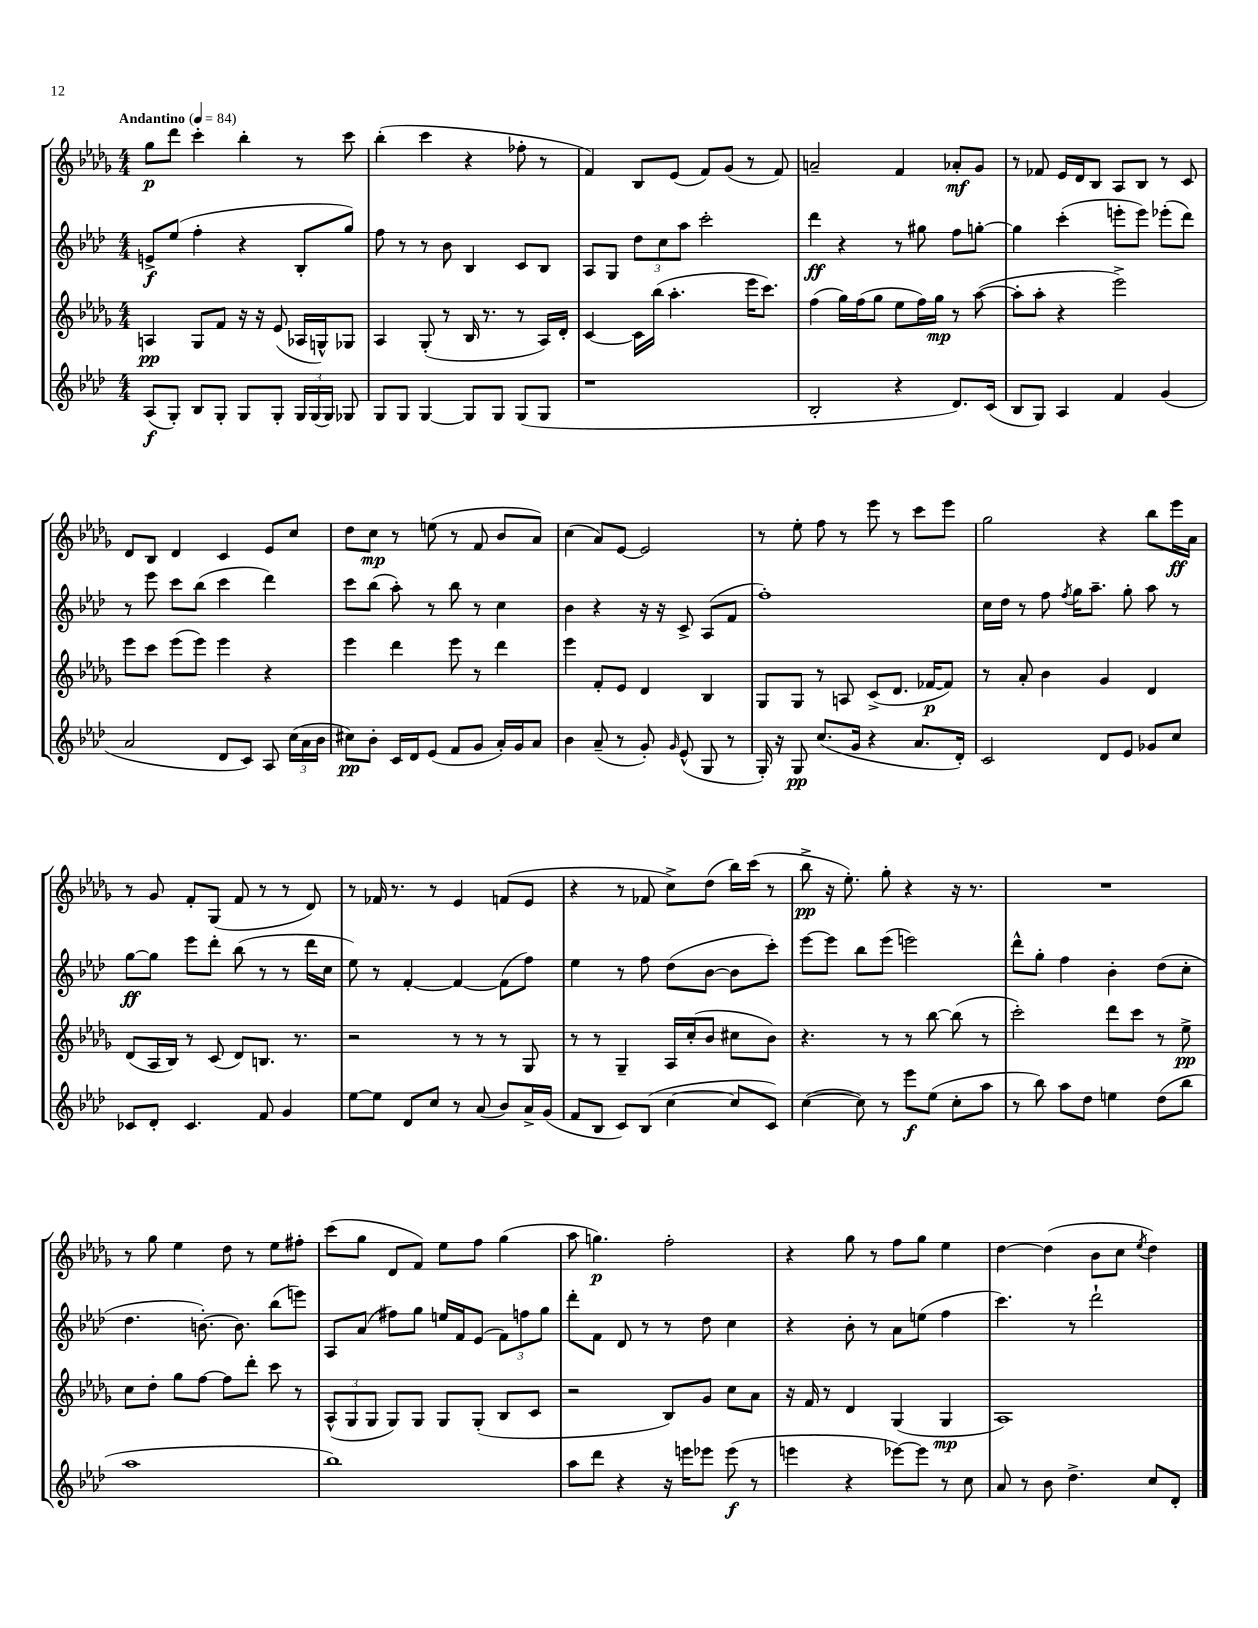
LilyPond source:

<<
\new StaffGroup <<
\new Staff = "s0" {
    \clef treble \key des \major \numericTimeSignature \time 4/4 \tempo "Andantino" 4 = 84
    \autoBeamOff ges''8[\p des'''8] c'''4-. bes''4-. r8 c'''8 |
    bes''4-.( c'''4 r4 fes''8-. r8 |
    f'4) bes8[ ees'8]( f'8[) ges'8]( r8 f'8) |
    a'2-- f'4 aes'8[-.\mf ges'8] |
    r8 fes'8 ees'16[ des'16 bes8] aes8[ bes8] r8 c'8 |
    des'8[ bes8] des'4 c'4 ees'8[ c''8] |
    des''8[ c''8]\mp r8 e''8( r8 f'8 bes'8[ aes'8]) |
    c''4( aes'8[) ees'8]~ ees'2 |
    r8 ees''8-. f''8 r8 ees'''8 r8 c'''8[ ees'''8] |
    ges''2 r4 bes''8[ ees'''16\ff aes'16] |
    r8 ges'8 f'8[-. ges8]( f'8 r8 r8 des'8) |
    r8 fes'16 r8. r8 ees'4 f'8[( ees'8] |
    r4 r8 fes'8 c''8[->) des''8]( bes''16[) c'''16]( r8 |
    bes''8->\pp r16 ees''8.-.) ges''8-. r4 r16 r8. |
    R1 |
    r8 ges''8 ees''4 des''8 r8 ees''8[ fis''8]-. |
    c'''8[( ges''8] des'8[ f'8]) ees''8[ f''8] ges''4( |
    aes''8 g''4.\p) f''2-. |
    r4 ges''8 r8 f''8[ ges''8] ees''4 |
    des''4~ des''4( bes'8[ c''8] \acciaccatura { ees''8 } des''4) \bar "|." |
}
\new Staff = "s1" {
    \clef treble \key aes \major \numericTimeSignature \time 4/4
    \autoBeamOff e'8[->\f ees''8]( f''4-. r4 bes8[-. g''8]) |
    f''8 r8 r8 bes'8 bes4 c'8[ bes8] |
    aes8[ g8] \tuplet 3/2 { des''8[ c''8 aes''8] } c'''2-. |
    des'''4\ff r4 r8 gis''8 f''8[ g''8]~-. |
    g''4 c'''4-.( e'''8[-. e'''8]) ees'''8[-.( des'''8]) |
    r8 ees'''8 c'''8[ bes''8]( c'''4 des'''4) |
    c'''8[ bes''8]( aes''8-.) r8 bes''8 r8 c''4 |
    bes'4 r4 r16 r16 c'8-> aes8[( f'8] |
    f''1-.) |
    c''16[ des''16] r8 f''8 \acciaccatura { f''8 } g''16[ aes''8.]-- g''8-. aes''8 r8 |
    g''8[~\ff g''8] ees'''8[ des'''8]-. bes''8( r8 r8 des'''16[ c''16] |
    ees''8) r8 f'4~-. f'4~ f'8[( f''8]) |
    ees''4 r8 f''8 des''8[( bes'8]~ bes'8[ c'''8]-.) |
    ees'''8[~ ees'''8] bes''8[ ees'''8]( e'''2) |
    des'''8[-^ g''8]-. f''4 bes'4-. des''8[( c''8]-. |
    des''4. b'8.~-.) b'8. bes''8[( e'''8]) |
    aes8[ aes'8]( fis''8[) g''8] e''16[ f'16 ees'8]( \tuplet 3/2 { f'8[) f''8 g''8] } |
    des'''8[-. f'8] des'8 r8 r8 des''8 c''4 |
    r4 bes'8-. r8 aes'8[ e''8]( f''4 |
    c'''4.) r8 des'''2-! \bar "|." |
}
\new Staff = "s2" {
    \clef treble \key des \major \numericTimeSignature \time 4/4
    \autoBeamOff a4\pp ges8[ f'8] r16 r16 ees'8( aes16[ g16-^) ges8] |
    aes4 ges8-.( r8 bes16 r8. r8 aes16[) des'16]-. |
    c'4~ c'16[ bes''16]( aes''4.-. ees'''16[ c'''8.]) |
    f''4( ges''16[) f''16( ges''8] ees''8[ f''16) ges''16]\mp r8 aes''8~( |
    aes''8[-. aes''8]-. r4 ees'''2->) |
    ees'''8[ c'''8] ees'''8[( ees'''8]) ees'''4 r4 |
    ees'''4 des'''4 ees'''8 r8 des'''4 |
    ees'''4 f'8[-. ees'8] des'4 bes4 |
    ges8[ ges8] r8 a8 c'8[->( des'8.] fes'16[~\p fes'8]) |
    r8 aes'8-. bes'4 ges'4 des'4 |
    des'8[( aes16 bes16]) r8 c'8( des'8[) b8.] r8. |
    r2 r8 r8 r8 ges8 |
    r8 r8 ges4-- aes16[ c''16-.( bes'8] cis''8[ bes'8]) |
    r4. r8 r8 bes''8~ bes''8( r8 |
    c'''2-.) des'''8[ c'''8] r8 ees''8->\pp |
    c''8[ des''8]-. ges''8[ f''8]~ f''8[ des'''8]-. c'''8 r8 |
    \tuplet 3/2 { aes8[-^( ges8 ges8] } ges8[) ges8] ges8[ ges8]-.( bes8[ c'8] |
    r2 bes8[) ges'8] c''8[ aes'8] |
    r16 f'16 r8 des'4 ges4( ges4\mp |
    aes1) \bar "|." |
}
\new Staff = "s3" {
    \clef treble \key aes \major \numericTimeSignature \time 4/4
    \autoBeamOff aes8[\f( g8]-.) bes8[ g8]-. g8[ g8]-. \tuplet 3/2 { g16[ g16( g16]) } ges8 |
    g8[ g8] g4~ g8[ g8] g8[( g8] |
    r1 |
    bes2-. r4 des'8.[) c'16]( |
    bes8[ g8]) aes4 f'4 g'4( |
    aes'2 des'8[ c'8]) aes8 \tuplet 3/2 { c''16[( aes'16 bes'16] } |
    cis''8[\pp) bes'8]-. c'16[ des'16 ees'8]( f'8[ g'8] aes'16[-.) g'16 aes'8] |
    bes'4 aes'8--( r8 g'8-.) \grace { g'16 } ees'8-^( g8 r8 |
    g16-.) r16 g8\pp c''8.[( g'16] r4 aes'8.[ des'16]-.) |
    c'2 des'8[ ees'8] ges'8[ c''8] |
    ces'8[ des'8]-. ces'4. f'8 g'4 |
    ees''8[~ ees''8] des'8[ c''8] r8 aes'8( bes'8[) aes'16-> g'16]( |
    f'8[ bes8] c'8[) bes8]( c''4~ c''8[ c'8]) |
    c''4~( c''8) r8 ees'''8[\f ees''8]( c''8[-. aes''8] |
    r8 bes''8) aes''8[ des''8] e''4 des''8[( bes''8] |
    aes''1 |
    bes''1) |
    aes''8[ des'''8] r4 r16 e'''16[ ees'''8] ees'''8\f( r8 |
    e'''4 r4 ees'''8[~) ees'''8] r8 c''8 |
    aes'8 r8 bes'8 des''4.-> c''8[ des'8]-. \bar "|." |
}
>>
>>
\layout { \context { \Score \remove "Bar_number_engraver" } }
